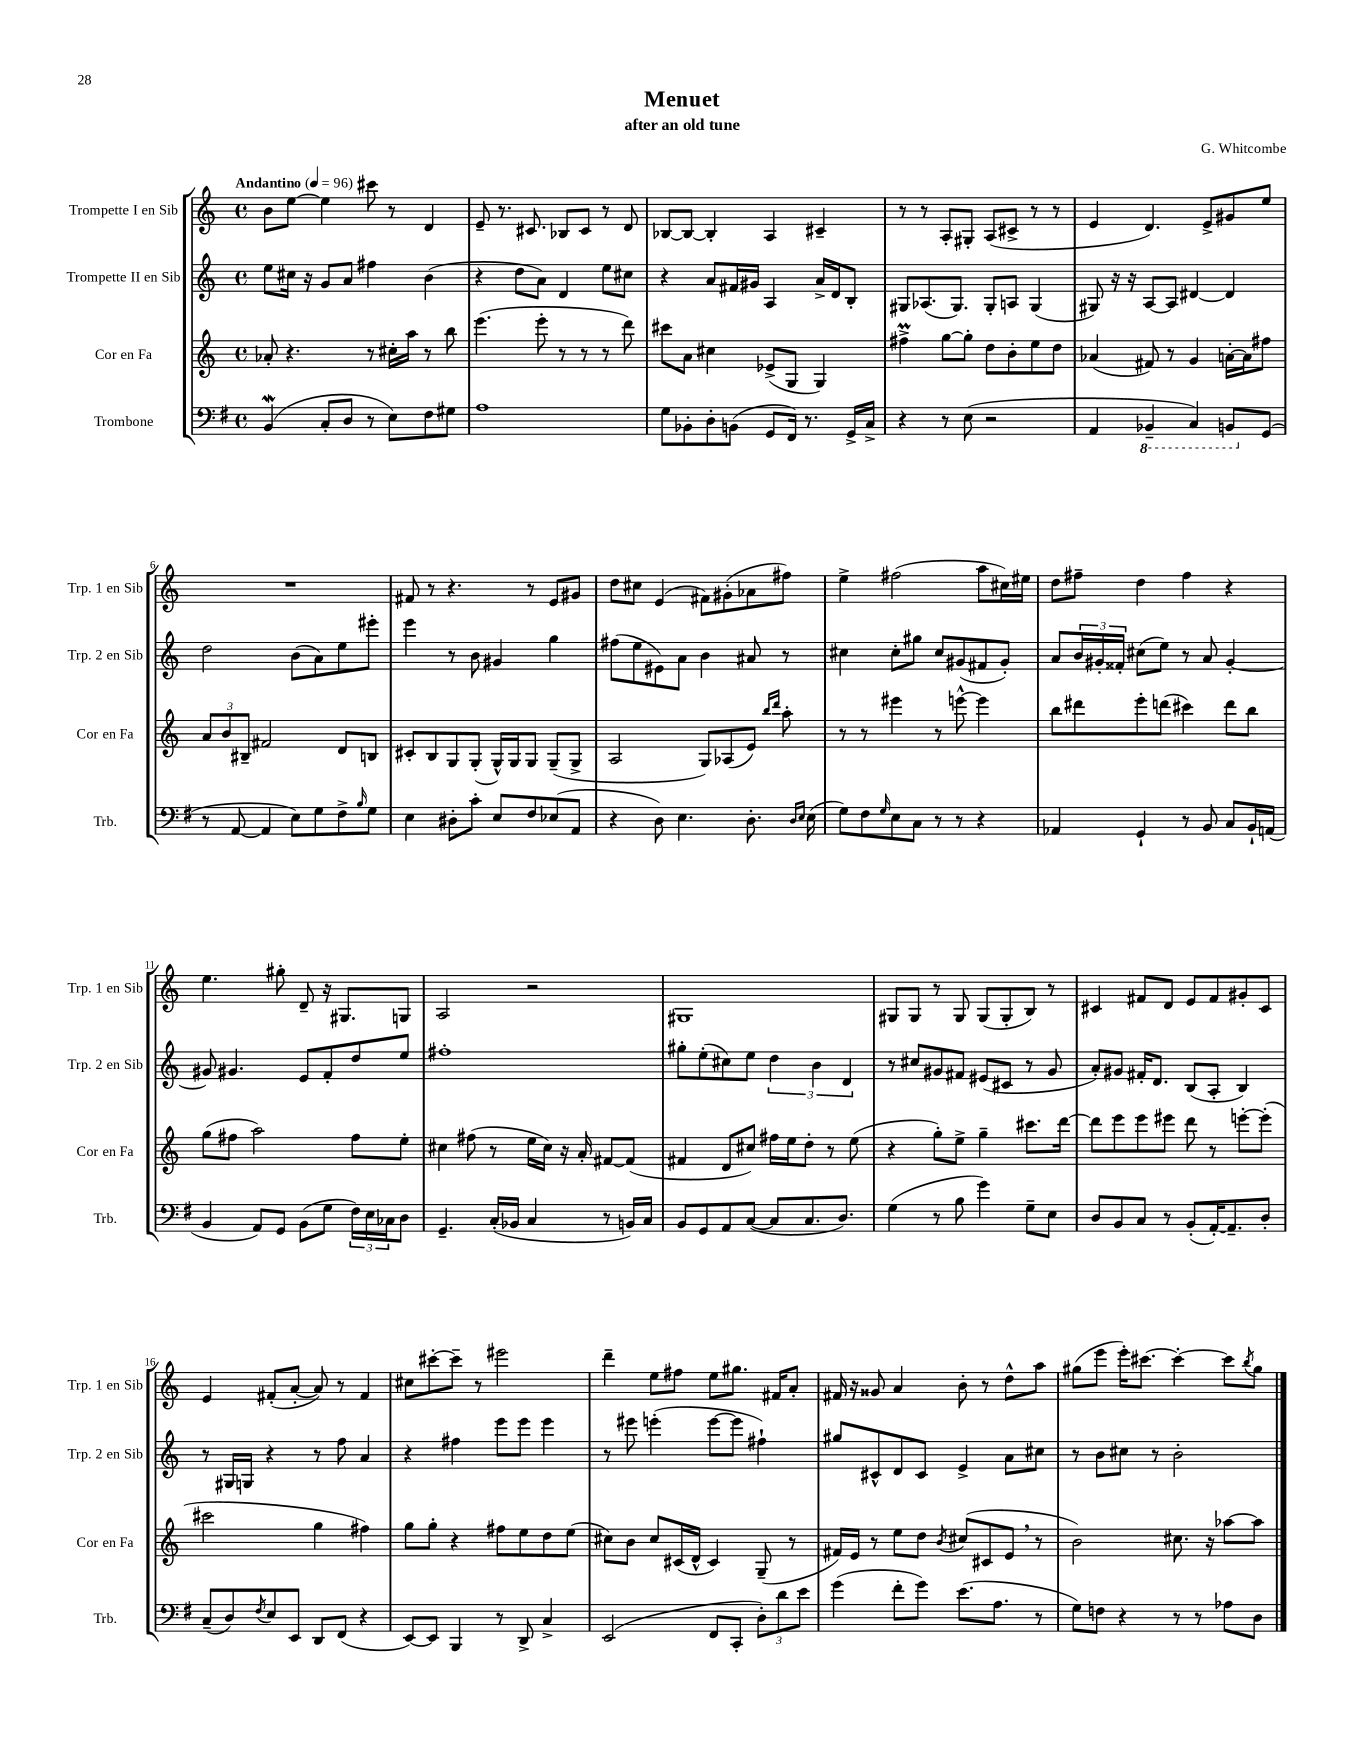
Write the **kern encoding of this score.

**kern	**kern	**kern	**kern
*staff4	*staff3	*staff2	*staff1
*clefF4	*clefG2	*clefG2	*clefG2
*k[f#]	*k[]	*k[]	*k[]
*M4/4	*M4/4	*M4/4	*M4/4
*met(c)	*met(c)	*met(c)	*met(c)
*MM96	*MM96	*MM96	*MM96
(4BB	8a-'	8ee	8b
.	4.r	16cc#	[8ee
.	.	16r	.
8C'	.	8g	4ee]
8D	.	8a	.
8r	8r	4ff#	8ccc#
8E)	16cc#'	.	8r
.	16aa	.	.
8F#	8r	(4b	4d
8G#	8bb	.	.
=	=	=	=
1A	(4.eee	4r	8e~
.	.	.	8.r
.	.	8dd	.
.	.	.	8.c#
.	8eee'	8a)	.
.	8r	4d	8B-
.	8r	.	8c#
.	8r	8ee	8r
.	8ddd)	8cc#	8d
=	=	=	=
8G	8ccc#	4r	[8B-
8BB-'	8a	.	8B-_
8D'	4cc#	8a	4B-']
(8BB	.	16f#	.
.	.	16g#	.
8GG	(8e-^	4A	4A
16FF#)	8G	.	.
8.r	.	.	.
.	4G)	16a^	4c#~
.	.	16d	.
16GG^	.	8B'	.
16C^	.	.	.
=	=	=	=
4r	4ff#^	8G#	8r
.	.	(8.A-	8r
8r	[8gg	.	8A'
.	.	8.G#)	.
(8E	8gg']	.	8G#'
2r	8dd	8G#'	(8A
.	8b'	8A	8c#^
.	8ee	(4G#	8r
.	8dd	.	8r
=	=	=	=
4AA	(4a-	8G#)	4e
.	.	16r	.
.	.	16r	.
4BBB-~	8f#)	[8A	4.d)
.	8r	8A]	.
4CC)	4g	[4d#	.
.	.	.	8e^
8BBB	[16a'	4d#]	8g#
.	16a]	.	.
(8GG	8ff#	.	8ee
=	=	=	=
8r	12a	2dd	1r
.	12b	.	.
[8AA	.	.	.
.	12B#~	.	.
4AA]	2f#	.	.
8E)	.	(8b	.
8G	.	8a)	.
8F#^	8d	8ee	.
16qqB	.	.	.
8G	8B	8eee#'	.
=	=	=	=
4E	8c#'	4eee	8f#
.	8B	.	8r
8D#'	8G	8r	4.r
8c'	(8G'	8b	.
8E	16G^^)	4g#	.
.	16G	.	.
8F#	8G	.	8r
(8E-	(8G~	4gg	8e
8AA	8G^	.	8g#
=	=	=	=
4r	2A	(8ff#	8dd
.	.	8ee	8cc#
8D)	.	8e#)	(4e
4.E	.	8a	.
.	8G)	4b	8f#)
.	(8A-	.	(8g#'
8.D'	8e)	8a#	8a-
.	16qqbb	.	.
.	16qqddd	.	.
.	8aa'	8r	8ff#)
16qqD	.	.	.
16qqE	.	.	.
(16E	.	.	.
=	=	=	=
8G)	8r	4cc#	4ee^
8F#	8r	.	.
16qqG	.	.	.
8E	4eee#	8cc#'	(2ff#
8C	.	8gg#	.
8r	8r	8cc#	.
8r	[8eee^^	(8g#	.
4r	4eee]	8f#	8aa
.	.	8g#')	16cc#)
.	.	.	16ee#
=	=	=	=
4AA-	8bb	8a	8dd
.	8ddd#	24b	8ff#~
.	.	24g#'	.
.	.	24f##'	.
4GG`	8eee'	(8cc#	4dd
.	(8ddd	8ee)	.
8r	4ccc#)	8r	4ff#
8BB	.	8a	.
8C	8ddd	[4g#'	4r
16BB`	8bb	.	.
(16AA	.	.	.
=	=	=	=
4BB	(8gg	8g#]	4.ee
.	8ff#	4.g#	.
8AA)	2aa)	.	.
8GG	.	.	8gg#'
(8BB	.	8e	8d~
8G	.	8f'	16r
.	.	.	8.G#
24F#)	8ff#	8dd	.
24E	.	.	.
24C-	.	.	.
8D	8ee'	8ee	8G
=	=	=	=
4.GG~	4cc#	1ff#'	2A
.	(8ff#	.	.
(16C'	8r	.	.
16BB-	.	.	.
4C	16ee	.	2r
.	16cc#)	.	.
.	16r	.	.
.	16a'	.	.
8r	[8f#	.	.
16BB)	(8f#]	.	.
16C	.	.	.
=	=	=	=
8BB	4f#	8gg#'	1G#
8GG	.	(8ee'	.
8AA	8d	8cc#)	.
([8C	8cc#)	8ee	.
8C]	16ff#	6dd	.
.	16ee	.	.
8.C	8dd'	.	.
.	.	6b	.
.	8r	.	.
8.D)	.	.	.
.	.	6d	.
.	(8ee	.	.
=	=	=	=
(4G	4r	8r	8G#
.	.	8cc#	8G#
8r	8gg')	8g#	8r
8B	8ee^	8f#	8G#
4g)	4gg~	(8e#	(8G#
.	.	8c#	8G#'
8G~	8.ccc#	8r	8B)
8E	.	8g#	8r
.	[16ddd	.	.
=	=	=	=
8D	8ddd]	8a')	4c#
8BB	8eee	8g#	.
8C	8eee	16f#'	8f#
.	.	8.d	.
8r	8eee#	.	8d
(8BB'	8ddd	(8B	8e
[16AA')	8r	8A'	8f#
8.AA~]	.	.	.
.	[8eee'	4B)	8g#'
8D'	(8eee']	.	8c#
=	=	=	=
(8C~	2ccc#	8r	4e
8D)	.	16G#	.
.	.	16G	.
8qF#	.	.	.
8E	.	4r	(8f#'
8EE	.	.	[8a'
8DD	4gg	8r	8a])
(8FF#	.	8ff	8r
4r	4ff#)	4a	4f#
=	=	=	=
[8EE)	8gg	4r	8cc#
8EE]	8gg'	.	[8ccc#'
4BBB	4r	4ff#	8ccc#~]
.	.	.	8r
8r	8ff#	8eee	2eee#
8DD^	8ee	8eee	.
4C^	8dd	4eee	.
.	(8ee	.	.
=	=	=	=
(2EE	8cc#)	8r	4ddd~
.	8b	8eee#	.
.	8cc#	(4eee'	8ee
.	(16c#	.	8ff#
.	16d^^	.	.
8FF#	4c#)	[8eee	8ee
8CC'	.	8eee]	8.gg#
12D')	(8G~	4ff#`)	.
.	.	.	16f#
12d	.	.	.
.	8r	.	8a'
12e	.	.	.
=	=	=	=
(4g	16f#)	8gg#	16f#
.	16e	.	16r
.	8r	8c#^^	8g##
8f#'	8ee	8d	4a
8g)	8dd	8c#	.
.	8qb	.	.
(8.e	(8cc#	4e^	8b'
.	8c#	.	8r
8.A	.	.	.
.	8e	8a	8dd^^
8r	8r	8cc#	8aa
=	=	=	=
8G)	2b)	8r	(8gg#
8F	.	8b	8eee
4r	.	8cc#	16eee')
.	.	.	[8.ccc#
.	.	8r	.
8r	8.cc#	2b'	4ccc#'_
8r	.	.	.
.	16r	.	.
8A-	[8aa-	.	8ccc#]
.	.	.	8qbb
8D	8aa-]	.	8gg#
==	==	==	==
*-	*-	*-	*-
